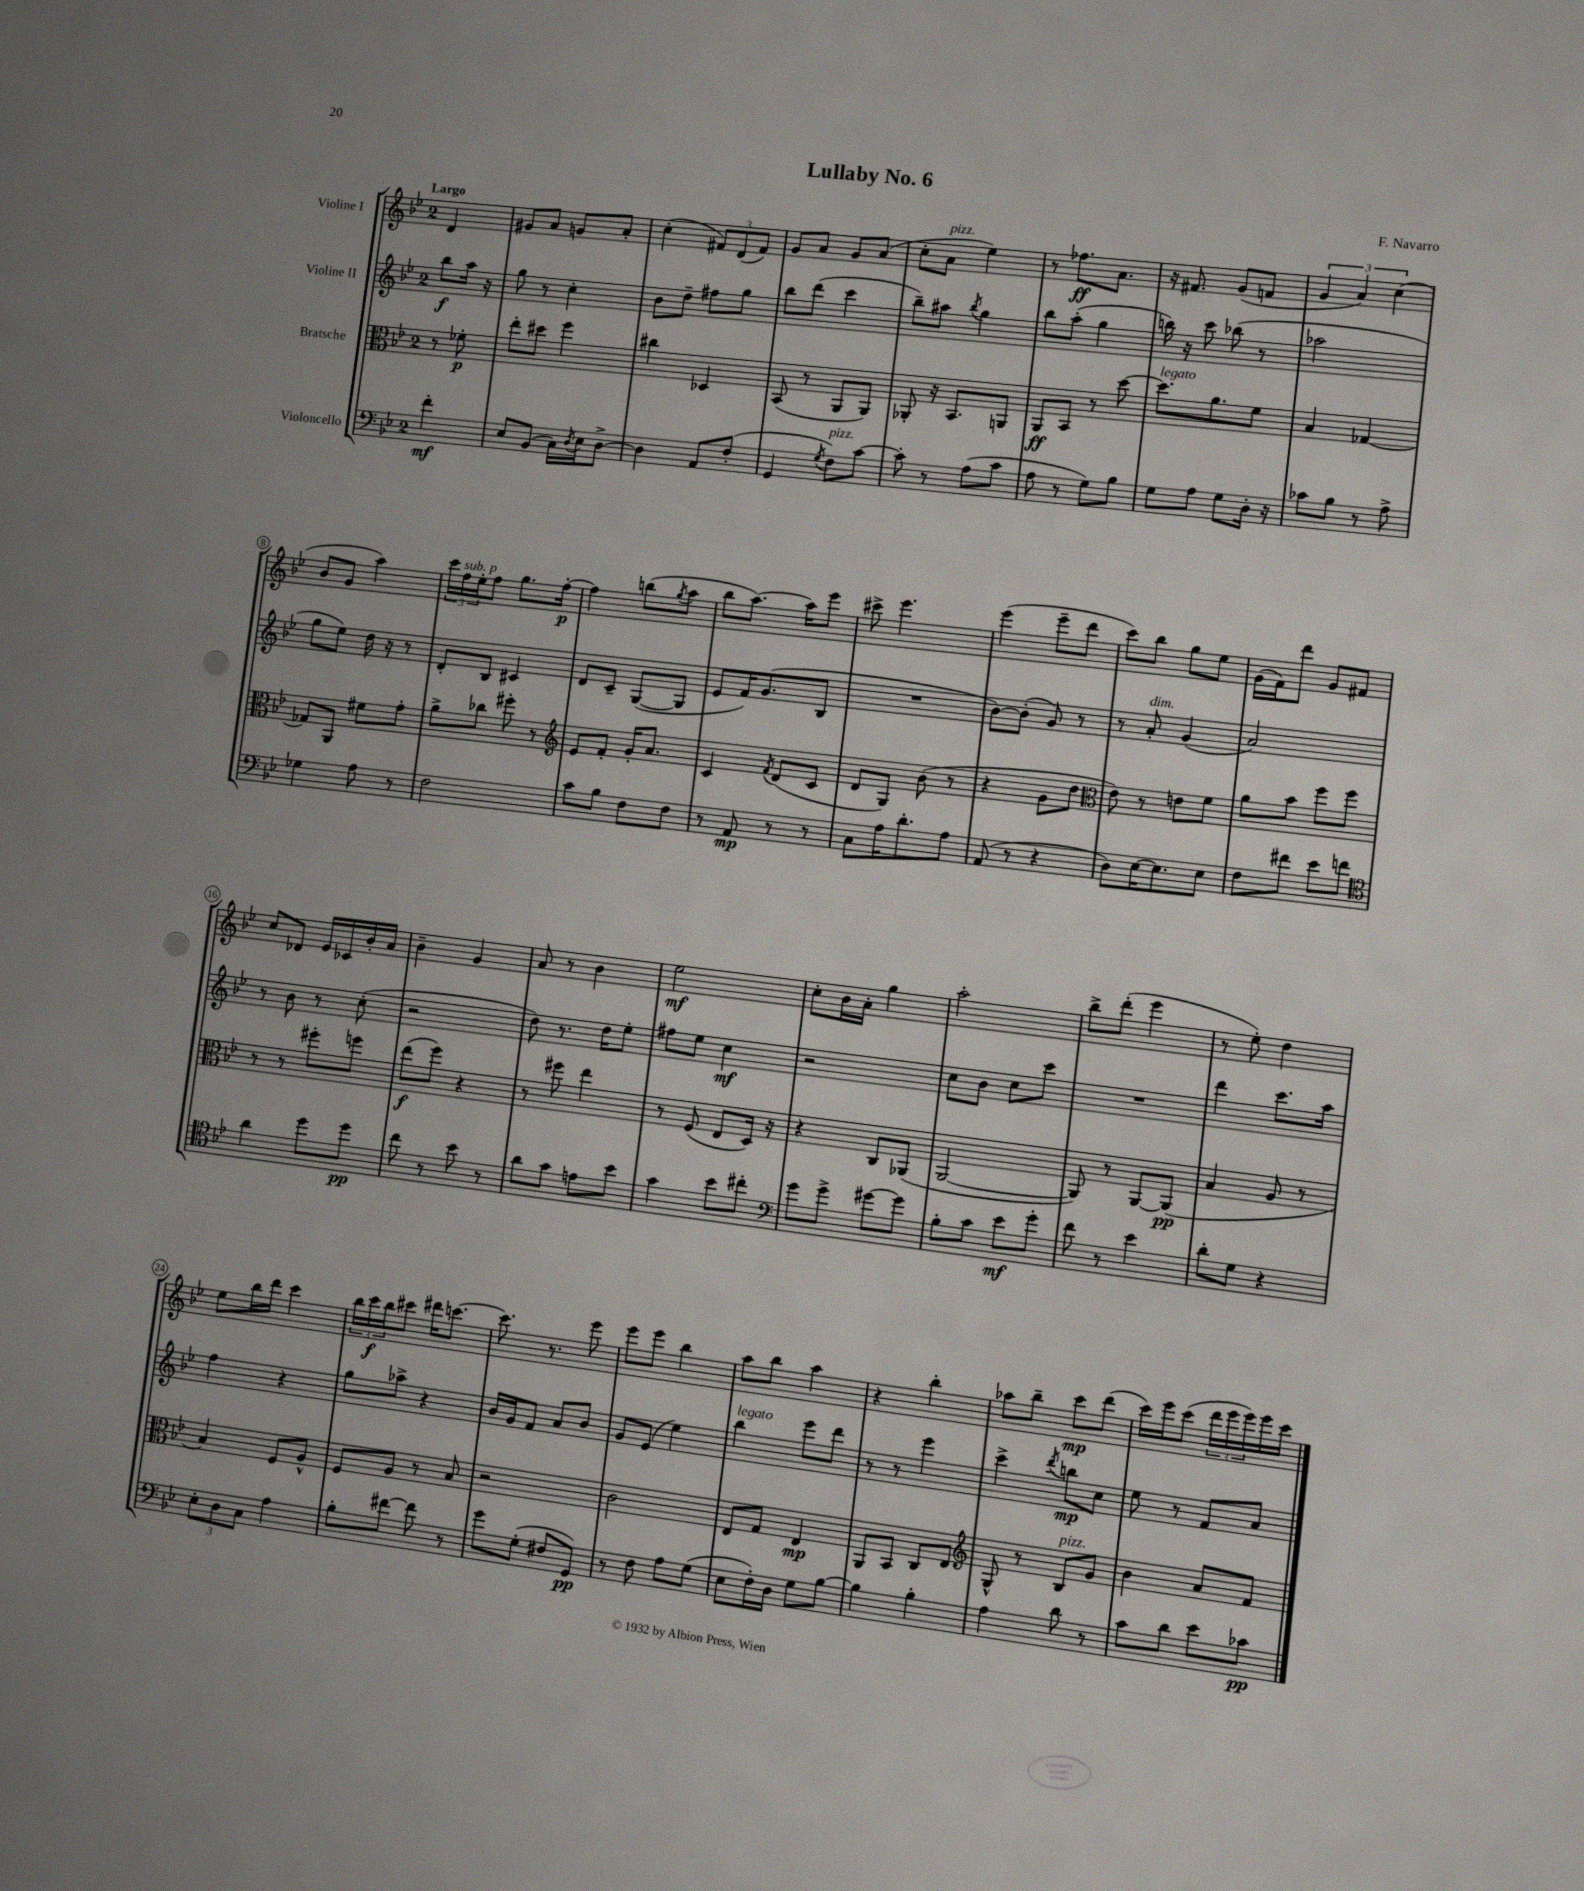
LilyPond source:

\header { title = "Lullaby No. 6" composer = "F. Navarro" }
<<
\new StaffGroup <<
\new Staff = "s0" \with { instrumentName = "Violine I" } {
    \clef treble \key bes \major \once \override Staff.TimeSignature.style = #'single-digit \time 2/4 \partial 4 \tempo "Largo"
    d'4 |
    gis'8 a'8 g'8 a'8-. |
    c''4-.( \tuplet 3/2 { fis'8) d'8( fis'8) } |
    g'8 a'8 g'8 a'8( |
    c''8-. a'8^\markup { \italic "pizz." } ees''4) |
    r8 fes''8.\ff a'8. |
    r16 fis'8. g'8( f'8 |
    \tuplet 3/2 { g'4 a'4) c''4( } |
    bes'8 g'8 a''4) |
    \tuplet 3/2 { c'''16 f''16^\markup { \italic "sub. p" } ees''16-. } f''8 g''8. f''16~-.\p |
    f''4 b''8( \acciaccatura { g''8 } a''8 |
    bes''8 a''8.~) a''16 ees'''8 |
    cis'''8-> ees'''4. |
    ees'''4( ees'''8-- d'''8 |
    c'''8) bes''8 g''8 ees''8 |
    g'16( f'16) d'''8 g'8 fis'8 |
    c''8 des'8 ees'16 ces'16 bes'16-. a'16 |
    bes'4-- g'4 |
    a'8 r8 bes'4 |
    ees''2\mf |
    c''8-. bes'16 a'16-. g''4 |
    a''2-. |
    bes''8-> d'''8-.( ees'''4 |
    r8 ees''8-.) d''4 |
    ees''8 bes''16 d'''16 c'''4 |
    \tuplet 3/2 { bes''16 c'''16\f bes''16 } cis'''8 dis'''16 c'''8.~ |
    c'''8. r8. ees'''8 |
    ees'''8 ees'''8 bes''4 |
    a''8 bes''8 a''4 |
    r4 bes''4-. |
    aes''8 bes''8-- c'''8\mp d'''8( |
    c'''16) ees'''16 c'''8( \tuplet 3/2 { d'''16 ees'''16 ees'''16) } ees'''16 c'''16 \bar "|." |
}
\new Staff = "s1" \with { instrumentName = "Violine II" } {
    \clef treble \key bes \major \once \override Staff.TimeSignature.style = #'single-digit \time 2/4 \partial 4
    bes''8\f a''16 r16 |
    g''8 r8 c''4-. |
    bes'8 d''8-- fis''8 g''8 |
    bes''8 d'''8( c'''4 |
    bes''8--) ais''8 \acciaccatura { bes''8 } g''4 |
    bes''8 a''8-.( g''4 |
    b''16) r16 c'''8 bes''8( r8 |
    aes''2 |
    g''8 ees''8) d''16 r16 r8 |
    d'8-. bes8 cis'4 |
    d'8 c'8-- g8~( g8 |
    ees'8 f'16) g'8.( bes8 |
    R2 |
    bes'8~) bes'8-.( g'8) r8 |
    r8 a'8-.^\markup { \italic "dim." } g'4( |
    a'2) |
    r8 bes'8 r8 c''8-.( |
    r2 |
    d''8) r8. d''16 ees''8-. |
    fis''8 ees''8 c''4\mf |
    r2 |
    c''8 bes'8 c''8 c'''8 |
    R2 |
    d'''4 c'''8. a''16 |
    f''4 r4 |
    g''8 aes''8-> r4 |
    bes'16 g'16 f'8 a'8 bes'8 |
    g'8 ees'8( ees''4) |
    bes''4^\markup { \italic "legato" } ees'''8 d'''8 |
    r8 r8 ees'''4 |
    c'''4-> \acciaccatura { d'''8 } b''8\mp c''8 |
    ees''8 r8 f'8 a'8 \bar "|." |
}
\new Staff = "s2" \with { instrumentName = "Bratsche" } {
    \clef alto \key bes \major \once \override Staff.TimeSignature.style = #'single-digit \time 2/4 \partial 4
    r8 fes'8-.\p |
    ees''8-. dis''8 f''4 |
    cis''4 des4 |
    bes,8( r8 a,8 a,8) |
    aes,8-. r16 bes,8. a,8 |
    a,8\ff bes,8 r8 d''8~ |
    d''8.^\markup { \italic "legato" } a'8. f'8 |
    bes4 ges4~ |
    ges8 a,8 fis'8 g'8-. |
    a'8-> ces''8 fis''8-. r8 |
    \clef treble ees'8 f'8-. g'16-. a'8. |
    c'4 \acciaccatura { f'8 } d'8( c'8 |
    d'8 g8) bes'8( r8 |
    r4 g'8 d''8 |
    \clef alto ees'8) r8 e'8 f'8 |
    a'8 bes'8 f''8 f''8 |
    r8 r8 fis''8-. f''8 |
    ees''8\f( f''8) r4 |
    r8 fis''8 ees''4 |
    r8 f8( ees8 d16) r16 |
    r4 c8 aes,8( |
    a,2~ |
    a,8) r8 a,8~ a,8\pp( |
    bes4 a8 r8 |
    bes4) f8 a8-^ |
    f8 a8 r8 bes8 |
    r2 |
    c'2 |
    ees8 g8 ees4\mp |
    a,8 bes,8 c8 ees8 |
    \clef treble g8-^ r8 bes8^\markup { \italic "pizz." } g'8 |
    bes'4 a'8 f'8 \bar "|." |
}
\new Staff = "s3" \with { instrumentName = "Violoncello" } {
    \clef bass \key bes \major \once \override Staff.TimeSignature.style = #'single-digit \time 2/4 \partial 4
    f'4-.\mf |
    ees8 bes,8( c16) \acciaccatura { d8 } ees16 d8~-> |
    d4 a,8 f8-.( |
    g,4 \acciaccatura { g8 } f8^\markup { \italic "pizz." }) c'8~ |
    c'8-. r8 a8( c'8 |
    a8 r8 g8) bes8 |
    g8 a8 g8 d16-. r16 |
    ces'8 bes8 r8 a8-> |
    ges4 a8 r8 |
    f2 |
    c'8 bes8 f8 f8 |
    r8 a,8\mp r8 r8 |
    c8 a16 d'8.-. a8 |
    a,8( r8 r4 |
    d8) ees16~ ees8. ees8 |
    f8 fis'8 ees'8 f'8 |
    \clef tenor a'4 d''8 d''8\pp |
    c''8 r8 bes'8 r8 |
    a'8 g'8 e'8 bes'8 |
    g'4 bes'8 cis''8-. |
    \clef bass g'8 g'8-> gis'8~ gis'8 |
    bes8-. c'8 ees'8\mf g'8-. |
    f'8 r8 ees'4 |
    d'8-. g8 r4 |
    \tuplet 3/2 { ees8-. d8 c8 } a4 |
    bes8-. fis'8~ fis'8 r8 |
    g'8 g8-.( fis8 g,8\pp) |
    r8 f8 a8 g8( |
    ees8 f16-.) d16 g8 bes8~ |
    bes4 bes4-. |
    a4 d'8 r8 |
    c'8 d'8 ees'8 ces'8\pp \bar "|." |
}
>>
>>
\layout { \context { \Score \override BarNumber.stencil = #(make-stencil-circler 0.1 0.3 ly:text-interface::print) } }
